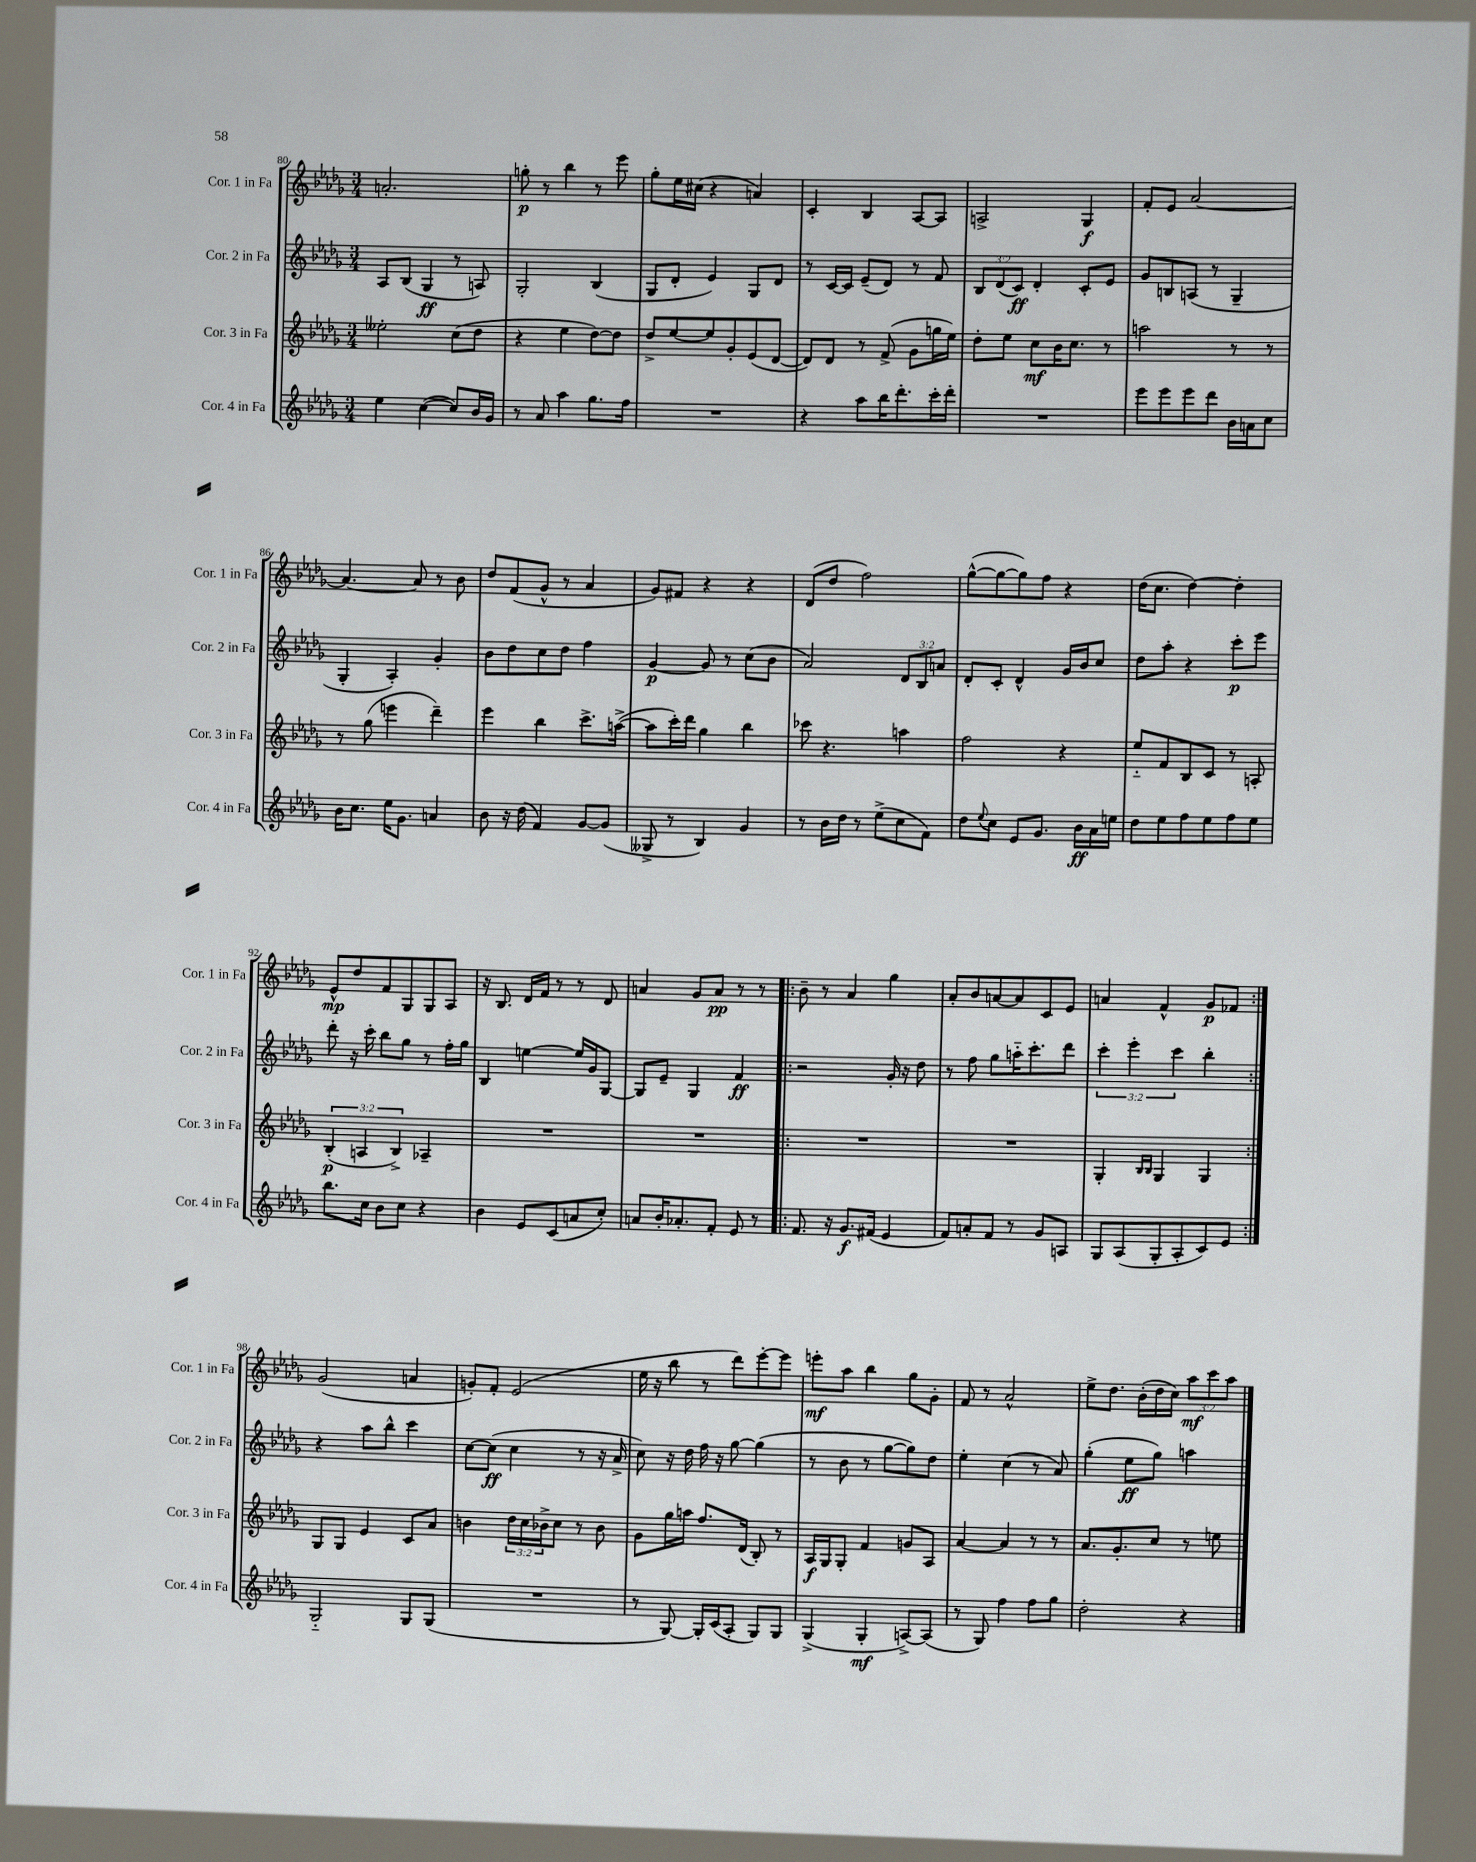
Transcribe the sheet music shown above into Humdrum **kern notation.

**kern	**dynam	**kern	**dynam	**kern	**dynam	**kern	**dynam
*part4	*part4	*part3	*part3	*part2	*part2	*part1	*part1
*staff4	*staff4	*staff3	*staff3	*staff2	*staff2	*staff1	*staff1
*I"Cor. 4 in Fa	*	*I"Cor. 3 in Fa	*	*I"Cor. 2 in Fa	*	*I"Cor. 1 in Fa	*
*I'Cor. 4 in Fa	*	*I'Cor. 3 in Fa	*	*I'Cor. 2 in Fa	*	*I'Cor. 1 in Fa	*
*clefG2	*	*clefG2	*	*clefG2	*	*clefG2	*
*k[b-e-a-d-g-]	*	*k[b-e-a-d-g-]	*	*k[b-e-a-d-g-]	*	*k[b-e-a-d-g-]	*
*M3/4	*	*M3/4	*	*M3/4	*	*M3/4	*
=80	=80	=80	=80	=80	=80	=80	=80
4ee-\	.	2ee--X'\	.	8A-/L	.	2.an'/	.
.	.	.	.	(8B-/J	.	.	.
([4cc\	.	.	.	4G-/	ff	.	.
8cc/L])	.	(8cc\L	.	8r	.	.	.
16b-/L	.	8dd-\J	.	8An/)	.	.	.
16g-/JJ	.	.	.	.	.	.	.
=81	=81	=81	=81	=81	=81	=81	=81
8r	.	4r	.	2G-'/	.	8ggn'\	p
8a-/	.	.	.	.	.	8r	.
4aa-\	.	4ee-\	.	.	.	4bb-\	.
8.gg-\L	.	[8dd-\L)	.	(4B-/	.	8r	.
.	.	8dd-\J]	.	.	.	8eee-\	.
16ff\Jk	.	.	.	.	.	.	.
=82	=82	=82	=82	=82	=82	=82	=82
2.r	.	8dd-^/L	.	8G-/L	.	8gg-'\L	.
.	.	[8ee-/	.	8d-'/J	.	16ee-\L	.
.	.	.	.	.	.	(16cc#X\JJ	.
.	.	8ee-/]	.	4e-/)	.	4r	.
.	.	8g-'/	.	.	.	.	.
.	.	(8e-/	.	8G-/L	.	4an/)	.
.	.	[8d-/J	.	8d-/J	.	.	.
=83	=83	=83	=83	=83	=83	=83	=83
4r	.	8d-/L])	.	8r	.	4c'/	.
.	.	8d-/J	.	[16c/LL	.	.	.
.	.	.	.	16c/JJ]	.	.	.
8aa-\L	.	8r	.	(8e-~/L	.	4B-/	.
16bb-\K	.	(8f^/	.	8d-/J)	.	.	.
8.ddd-'\	.	.	.	.	.	.	.
.	.	8g-\L	.	8r	.	[8A-/L	.
16ccc'\L	.	16ggn\L	.	8f/	.	8A-/J]	.
16ddd-'\JJ	.	16ee-\JJ)	.	.	.	.	.
=84	=84	=84	=84	=84	=84	=84	=84
2.r	.	8dd-'\L	.	12B-/L	.	2An^/	.
.	.	.	.	(12d-/	.	.	.
.	.	8ee-\J	.	.	.	.	.
.	.	.	.	12c/J)	ff	.	.
.	.	8cc\L	mf	4d-'/	.	.	.
.	.	16b-\K	.	.	.	.	.
.	.	8.cc\J	.	.	.	.	.
.	.	.	.	8c'/L	.	4G-/	f
.	.	8r	.	8e-/J	.	.	.
=85	=85	=85	=85	=85	=85	=85	=85
8eee-\L	.	2aan\	.	8g-/L	.	8f'/L	.
8eee-\	.	.	.	8Bn/	.	8e-/J	.
8eee-\	.	.	.	(8An/J	.	[2a-/	.
8ddd-\J	.	.	.	8r	.	.	.
16b-\LL	.	8r	.	4G-~/	.	.	.
16an\J	.	.	.	.	.	.	.
8cc\J	.	8r	.	.	.	.	.
!!LO:LB:g=z
=86	=86	=86	=86	=86	=86	=86	=86
16b-\KL	.	8r	.	4G-'/	.	4.a-/_	.
8.cc\J	.	.	.	.	.	.	.
.	.	(8gg-\	.	.	.	.	.
16ee-\KL	.	4eeen\	.	4A-'/)	.	.	.
8.g-\J	.	.	.	.	.	.	.
.	.	.	.	.	.	8a-/]	.
4an/	.	4ddd-~\)	.	4g-'/	.	8r	.
.	.	.	.	.	.	8b-\	.
=87	=87	=87	=87	=87	=87	=87	=87
8b-\	.	4eee-\	.	8b-\L	.	8dd-/L	.
16r	.	.	.	8dd-\	.	(8f/	.
(16dd-\	.	.	.	.	.	.	.
4f/)	.	4bb-\	.	8cc\	.	8g-^^/J	.
.	.	.	.	8dd-\J	.	8r	.
[8g-/L	.	8.ccc^\L	.	4ff\	.	4a-/	.
(8g-/J]	.	.	.	.	.	.	.
.	.	([16aan^\Jk	.	.	.	.	.
=88	=88	=88	=88	=88	=88	=88	=88
8G--X^/	.	8aa\L]	.	[4g-/	p	8g-/L)	.
8r	.	16ccc'\L)	.	.	.	8f#X/J	.
.	.	16ddd-\JJ	.	.	.	.	.
4B-/)	.	4gg-\	.	8g-/]	.	4r	.
.	.	.	.	8r	.	.	.
4g-/	.	4bb-\	.	(8cc\L	.	4r	.
.	.	.	.	8b-\J	.	.	.
=89	=89	=89	=89	=89	=89	=89	=89
8r	.	8ccc-X\	.	2a-/)	.	(8d-/L	.
16b-\LL	.	4.r	.	.	.	8dd-/J	.
16dd-\JJ	.	.	.	.	.	.	.
8r	.	.	.	.	.	2ff\)	.
(8ee-^\L	.	.	.	.	.	.	.
8cc\	.	4aan\	.	12d-/L	.	.	.
.	.	.	.	12B-/	.	.	.
8f\J)	.	.	.	.	.	.	.
.	.	.	.	12an/J	.	.	.
=90	=90	=90	=90	=90	=90	=90	=90
8dd-\L	.	2ff\	.	8d-'/L	.	([8gg-^^\L	.
8qqee-/	.	.	.	.	.	.	.
8cc\J	.	.	.	8c'/J	.	8gg-\_	.
8e-/L	.	.	.	4d-^^/	.	8gg-\])	.
8.g-/J	.	.	.	.	.	8ff\J	.
.	.	4r	.	16g-/LL	.	4r	.
16b-\LL	ff	.	.	16b-/J	.	.	.
16a-\	.	.	.	8cc/J	.	.	.
16een\JJ	.	.	.	.	.	.	.
=91	=91	=91	=91	=91	=91	=91	=91
8dd-\L	.	8ee-/L	.	8dd-\L	.	(16dd-\KL	.
.	.	.	.	.	.	8.cc\J	.
8ee-\	.	8f/	.	8aa-'\J	.	.	.
8ff\	.	8B-/	.	4r	.	[4dd-\)	.
8ee-\	.	8c/J	.	.	.	.	.
8ff\	.	8r	.	8ccc'\L	p	4dd-'\]	.
8ee-\J	.	8An'/	.	8eee-\J	.	.	.
!!LO:LB:g=z
=92	=92	=92	=92	=92	=92	=92	=92
8.bb-\L	.	(6B-'/	p	8ddd-'\	.	8e-^^/L	mp
.	.	.	.	16r	.	8dd-/	.
.	.	6An/	.	.	.	.	.
16cc\Jk	.	.	.	16ccc'\	.	.	.
8b-\L	.	.	.	8bb-\L	.	8f/	.
.	.	6B-^/)	.	.	.	.	.
8cc\J	.	.	.	8gg-\J	.	8G-/	.
4r	.	4A-X~/	.	8r	.	8G-/	.
.	.	.	.	16ff'\LL	.	8A-/J	.
.	.	.	.	16gg-\JJ	.	.	.
=93	=93	=93	=93	=93	=93	=93	=93
4b-\	.	2.r	.	4B-/	.	16r	.
.	.	.	.	.	.	8.B-/	.
8e-/L	.	.	.	[4een\	.	16d-/LL	.
.	.	.	.	.	.	16f/JJ	.
(8c/	.	.	.	.	.	8r	.
8an/	.	.	.	16ee/LL]	.	8r	.
.	.	.	.	16g-/J	.	.	.
8cc'/J)	.	.	.	[8G-/J	.	8d-/	.
=94	=94	=94	=94	=94	=94	=94	=94
8an/L	.	2.r	.	8G-/L]	.	4an/	.
16b-'/K	.	.	.	8e-~/J	.	.	.
8.a-X'/	.	.	.	.	.	.	.
.	.	.	.	4G-/	.	8g-/L	.
8f'/J	.	.	.	.	.	8a/J	pp
8e-/	.	.	.	4f/	ff	8r	.
8r	.	.	.	.	.	8r	.
=95!|:	=95!|:	=95!|:	=95!|:	=95!|:	=95!|:	=95!|:	=95!|:
8.f/	.	2.r	.	2r	.	8b-~\	.
.	.	.	.	.	.	8r	.
16r	.	.	.	.	.	.	.
8.g-/L	f	.	.	.	.	4a-/	.
(16f#X/Jk	.	.	.	.	.	.	.
4e-/	.	.	.	16g-'/	.	4gg-\	.
.	.	.	.	16r	.	.	.
.	.	.	.	8dd-\	.	.	.
=96	=96	=96	=96	=96	=96	=96	=96
8f/L)	.	2.r	.	8r	.	8a-'/L	.
8an'/	.	.	.	8ff\	.	8b-/	.
8f/J	.	.	.	8gg-\L	.	[8an/	.
8r	.	.	.	16aan\K	.	8a/]	.
.	.	.	.	8.ccc'\	.	.	.
8g-/L	.	.	.	.	.	8c/	.
8An/J	.	.	.	8ddd-\J	.	8e-/J	.
=97	=97	=97	=97	=97	=97	=97	=97
8G-/L	.	4G-'/	.	6ccc'\	.	4an/	.
(8A-/	.	.	.	.	.	.	.
.	.	.	.	6eee-'\	.	.	.
.	.	16qqB-/LL	.	.	.	.	.
.	.	16qqB-/JJ	.	.	.	.	.
8G-'/	.	4G-/	.	.	.	4f^^/	.
.	.	.	.	6ccc\	.	.	.
8A-'/	.	.	.	.	.	.	.
8c/)	.	4G-/	.	4bb-'\	.	8g-/L	p
8e-/J	.	.	.	.	.	8f-X/J	.
!!LO:LB:g=z
=98:|!	=98:|!	=98:|!	=98:|!	=98:|!	=98:|!	=98:|!	=98:|!
2G-/	.	8G-/L	.	4r	.	(2g-/	.
.	.	8G-/J	.	.	.	.	.
.	.	4e-/	.	8aa-\L	.	.	.
.	.	.	.	8bb-^^\J	.	.	.
8G-/L	.	8c/L	.	4ccc\	.	4an/	.
(8G-/J	.	8a-/J	.	.	.	.	.
=99	=99	=99	=99	=99	=99	=99	=99
2.r	.	4bn\	.	[8cc\L	.	8gn'/L)	.
.	.	.	.	(8cc\J]	ff	8f'/J	.
.	.	24dd-\LL	.	4cc\	.	(2e-/	.
.	.	24cc\	.	.	.	.	.
.	.	24b-X^\J	.	.	.	.	.
.	.	8cc\J	.	.	.	.	.
.	.	8r	.	8r	.	.	.
.	.	8b-\	.	16r	.	.	.
.	.	.	.	16a-^/	.	.	.
=100	=100	=100	=100	=100	=100	=100	=100
8r	.	8g-\L	.	8cc\)	.	16ee-\	.
.	.	.	.	.	.	16r	.
[8G-/)	.	16gg-\L	.	16r	.	8bb-\	.
.	.	16aan\JJ	.	16dd-\	.	.	.
16G-'/LL]	.	8.ff/L	.	16ff\	.	8r	.
(16c/J	.	.	.	16r	.	.	.
8A-'/J	.	.	.	[8gg-\	.	8ddd-\L)	.
.	.	(16d-/Jk	.	.	.	.	.
8G-/L)	.	8B-'/)	.	(4gg-\]	.	[8eee-'\	.
8G-/J	.	8r	.	.	.	8eee-\J]	.
=101	=101	=101	=101	=101	=101	=101	=101
(4G-^/	.	16A-/LL	f	8r	.	8eeen'\L	mf
.	.	16G-/J	.	.	.	.	.
.	.	8G-'/J	.	8b-\	.	8aa-\J	.
4G-'/	mf	4f/	.	8r	.	4bb-\	.
.	.	.	.	[8gg-\L	.	.	.
[8An^/L)	.	8gn/L	.	8gg-\])	.	8gg-\L	.
(8A/J]	.	8A-/J	.	8dd-\J	.	8g-'\J	.
=102	=102	=102	=102	=102	=102	=102	=102
8r	.	[4a-/	.	4ee-'\	.	8f/	.
8G-/)	.	.	.	.	.	8r	.
4ff\	.	4a-/]	.	(4cc\	.	2a-^^/	.
8ff\L	.	8r	.	8r	.	.	.
8gg-\J	.	8r	.	8a-/)	.	.	.
=103	=103	=103	=103	=103	=103	=103	=103
2dd-'\	.	8.a-/L	.	(4gg-'\	.	8ee-^\L	.
.	.	.	.	.	.	8.dd-\J	.
.	.	8.g-'/	.	.	.	.	.
.	.	.	.	8ee-\L	ff	.	.
.	.	.	.	.	.	(16b-'\LL	.
.	.	8cc/J	.	8gg-\J)	.	16dd-\	.
.	.	.	.	.	.	16cc\JJ)	.
4r	.	8r	.	4aan\	.	12aa-\L	mf
.	.	.	.	.	.	12ccc\	.
.	.	8een\	.	.	.	.	.
.	.	.	.	.	.	12aa-\J	.
==	==	==	==	==	==	==	==
*-	*-	*-	*-	*-	*-	*-	*-
